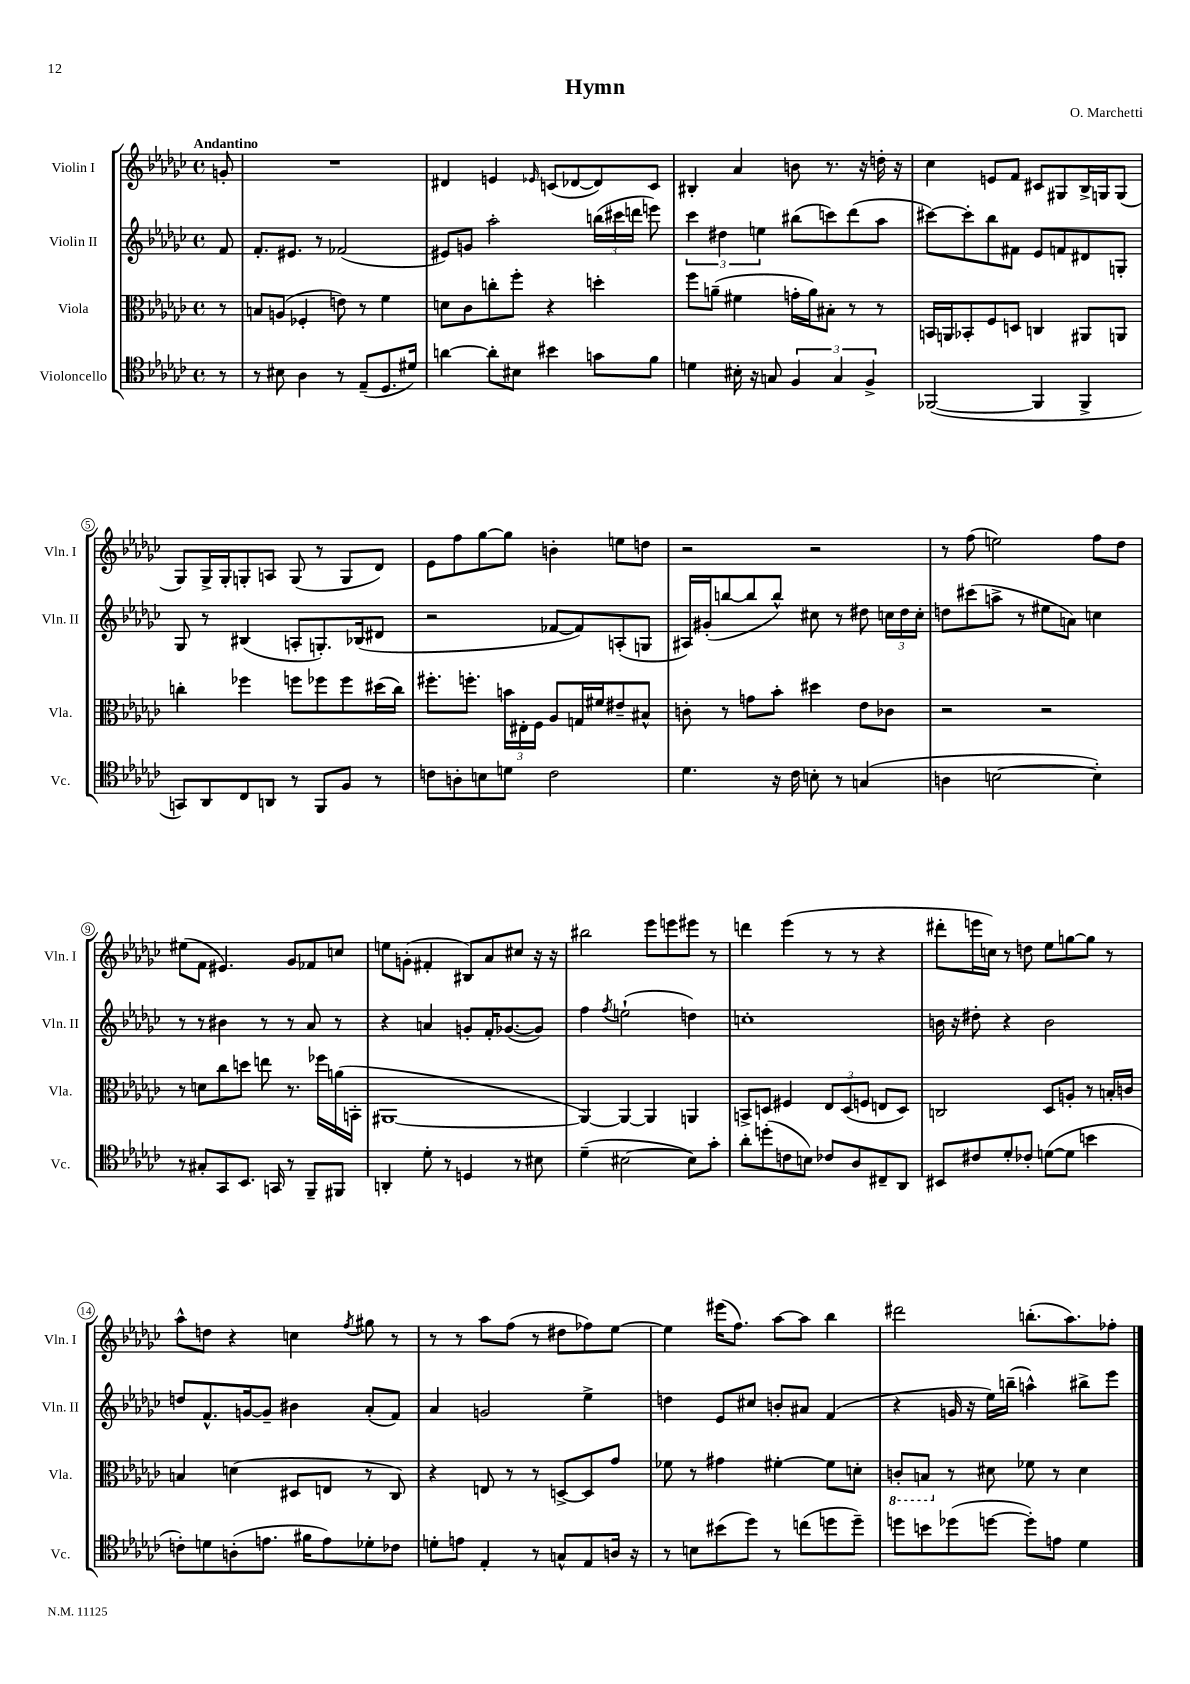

**kern	**kern	**kern	**kern
*staff4	*staff3	*staff2	*staff1
*clefC4	*clefC3	*clefG2	*clefG2
*k[b-e-a-d-g-c-]	*k[b-e-a-d-g-c-]	*k[b-e-a-d-g-c-]	*k[b-e-a-d-g-c-]
*M4/4	*M4/4	*M4/4	*M4/4
*met(c)	*met(c)	*met(c)	*met(c)
8r	8r	8f/	8g'/
=	=	=	=
8r	8B/L	8.f'/L	1r
8B#\	(8A/J	.	.
.	.	8.e#/J	.
4A-\	4F-'/	.	.
.	.	8r	.
8r	8e\)	(2f-/	.
(8E-~/L	8r	.	.
8.D-/	4f\	.	.
16d#/Jk)	.	.	.
=	=	=	=
[4a\	8d\L	8e#/L)	4d#/
.	8c-\	8g/J	.
8a'\]L	8cc'\	2aa-'\	4e/
8B#\J	8ff'\J	.	.
.	.	.	16qqe-/
4b#\	4r	.	(8c/L
.	.	.	[8d-/
8g\L	4dd'\	(24bb\LL	8d-/])
.	.	24ccc#\	.
.	.	24ddd\JJ	.
8f\J	.	8eee\)	8c/J
=	=	=	=
4d\	8ff\L	6ccc-\	4B#'/
.	(8a~\J	.	.
.	.	6dd#\	.
16B#'\	4f#\	.	4a-/
16r	.	.	.
.	.	6ee\	.
8G/	.	.	.
6F/	16g'\LL	(8bb#\L	8b\
.	16a\J)	.	.
.	8B#'\J	8ccc\)	8.r
6G/	.	.	.
.	8r	(8ddd-\	.
.	.	.	16r
6F^/	.	.	.
.	8r	8aa-\J	16dd'\
.	.	.	16r
=	=	=	=
([2FF-/	16BB/LL	[8ccc#\L)	4cc-\
.	16AA/J	.	.
.	8BB-'/	8ccc#'\]	.
.	8F/	8bb-\	8e/L
.	8D/J	8f#\J	8f/J
4FF-/]	4C/	8e-/L	8c#/L
.	.	8f/	8G#/
4FF-^/	8AA#/L	8d#/	16B-^/L
.	.	.	16G/J
.	8AA/J	8G'/J	(8G/J
=	=	=	=
8GG/L)	4cc'\	8G-/	8G-/L)
8AA-/	.	8r	16G-^/L
.	.	.	16G-'/J
8C-/	4ff-\	(4B#/	8G'/
8AA/J	.	.	8A/J
8r	8ff\L	8A'/L	(8G/
8FF/L	8ff-\	8.G'/)	8r
8F/J	8ff-\	.	8G/L
.	.	(16B-/k	.
8r	(16dd#\L	8d#/J	8d-/J)
.	16cc\JJ)	.	.
=	=	=	=
8c\L	8.ff#'\L	2r	8e-\L
8A'\	.	.	8ff\
.	8.ff'\J	.	.
8B\	.	.	[8gg-\
8d\J	24b\LL	.	8gg-\]J
.	24E#'\	.	.
.	24F\JJ	.	.
2c\	8A-/L	[8f-/L	4b'\
.	16G/L	8f-/])	.
.	16f#/J	.	.
.	8e#~/	(8A'/	8ee\L
.	8B#^^/J	8G/J	8dd\J
=	=	=	=
4.d-\	8c'\	16A#/LL)	2r
.	.	(16g#'/J	.
.	8r	[8bb/	.
.	8g\L	8bb/]	.
16r	8b-'\J	8bb^^/J)	.
16c-\	.	.	.
8B'\	4dd#\	8cc#\	2r
8r	.	8r	.
(4G/	8e-\L	8dd#\	.
.	8c-\J	24cc\LL	.
.	.	24dd#\	.
.	.	24cc'\JJ	.
=	=	=	=
4A\	2r	8dd\L	8r
.	.	(8ccc#\	(8ff\
[2B\	.	8aa^\J	2ee\)
.	.	8r	.
.	2r	8ee#\L	.
.	.	8a\J)	.
4B'\])	.	4cc\	8ff\L
.	.	.	8dd-\J
=	=	=	=
8r	8r	8r	(8ee#\L
8G#'/L	8d\L	8r	8f\J
8GG-/	8cc-\	4b#\	4.e#/)
8.BB-/J	8dd\J	.	.
.	8ee\	8r	.
16GG/	.	.	.
8r	8.r	8r	8g-/L
8FF~/L	.	8a-/	8f-/
.	16ff-\LL	.	.
8FF#/J	(16a\	8r	8cc/J
.	16BB'\JJ	.	.
=	=	=	=
4AA'/	[1AA#	4r	8ee\L
.	.	.	(8g'\J
8d-'\	.	4a/	4f#'/
8r	.	.	.
4D/	.	8g'/L	8B#/L)
.	.	16f'/K	8a-/
.	.	([8.g-/	.
8r	.	.	8cc#/J
8B#\	.	8g-/]J)	16r
.	.	.	16r
=	=	=	=
(4d-~\	4AA#/_)	4ff\	2bb#\
.	.	8qff/	.
[2B#\	4AA#/_	(2ee`\	.
.	4AA#/]	.	8eee-\L
.	.	.	8eee\
8B#\]L)	4AA/	4dd\)	8eee#\J
8g-'\J	.	.	8r
=	=	=	=
8a-'\L	8BB^/L	1cc'	4ddd\
(8dd'\	8D/J	.	.
8c\	4F#/	.	(4eee-\
8B\J)	.	.	.
8c-/L	12E-/L	.	8r
.	(12D/	.	.
8A-/	.	.	8r
.	12F/J	.	.
8C#~/	8E/L	.	4r
8AA-/J	8D/J)	.	.
=	=	=	=
8BB#/L	2C/	16b\	8ddd#'\L
.	.	16r	.
8c#/	.	8dd#'\	16eee\L
.	.	.	16cc\JJ)
8d-'/	.	4r	8r
8c-'/J	.	.	8dd\
([8d\L	8D-/L	2b\	8ee-\L
8d\]J	8A'/J	.	[8gg\
4b\	8r	.	8gg\]J
.	16B'/LL	.	8r
.	16c/JJ	.	.
=	=	=	=
8c'\L)	4B/	8dd/L	8aa-^^\L
8d\	.	8.f^^/	8dd\J
(8A'\	(4d\	.	4r
.	.	[16g/k	.
8.e\J	.	8g~/]J	.
.	8D#/L	4b#\	4cc\
16f#\LK	.	.	.
8e\)	8E/J	.	.
.	.	.	8qff/
8d-'\	8r	(8a-'/L	8gg#\
8c-\J	8C-/)	8f/J)	8r
=	=	=	=
8d'\L	4r	4a-/	8r
8e\J	.	.	8r
4E-'/	8E/	2g/	8aa-\L
.	8r	.	(8ff\J
8r	8r	.	8r
8G^^/L	[8D^/L	.	8dd#\L
8E-/	8D/]	4ee-^\	8ff-\)
16A/Jk	8g-/J	.	[8ee-\J
16r	.	.	.
=	=	=	=
8r	8f-\	4dd\	4ee-\]
8B\L	8r	.	.
(8b#\	4g#\	8e-/L	(16eee#\LK
.	.	.	8.ff\J)
8dd-\J)	.	8cc#/J	.
8r	[4f#'\	8b'/L	[8aa-\L
(8cc\L	.	8a#/J	8aa-\]J
8dd\	8f#\]L	(4f/	4bb-\
8dd~\J)	8d'\J	.	.
=	=	=	=
8dd\L	8C'/L	4r	2ddd#\
8b\	8BB/J	.	.
(8dd-\	8r	16g/	.
.	.	16r	.
[8dd\J	8d#\	16ee-\LL)	.
.	.	(16bb~\JJ	.
8dd'\]L)	8f-\	4aa^^\)	(8.bb'\L
8e\J	8r	.	.
.	.	.	8.aa-\)
4d-\	4d#\	8bb#^\L	.
.	.	8eee-\J	8ff-'\J
==	==	==	==
*-	*-	*-	*-
